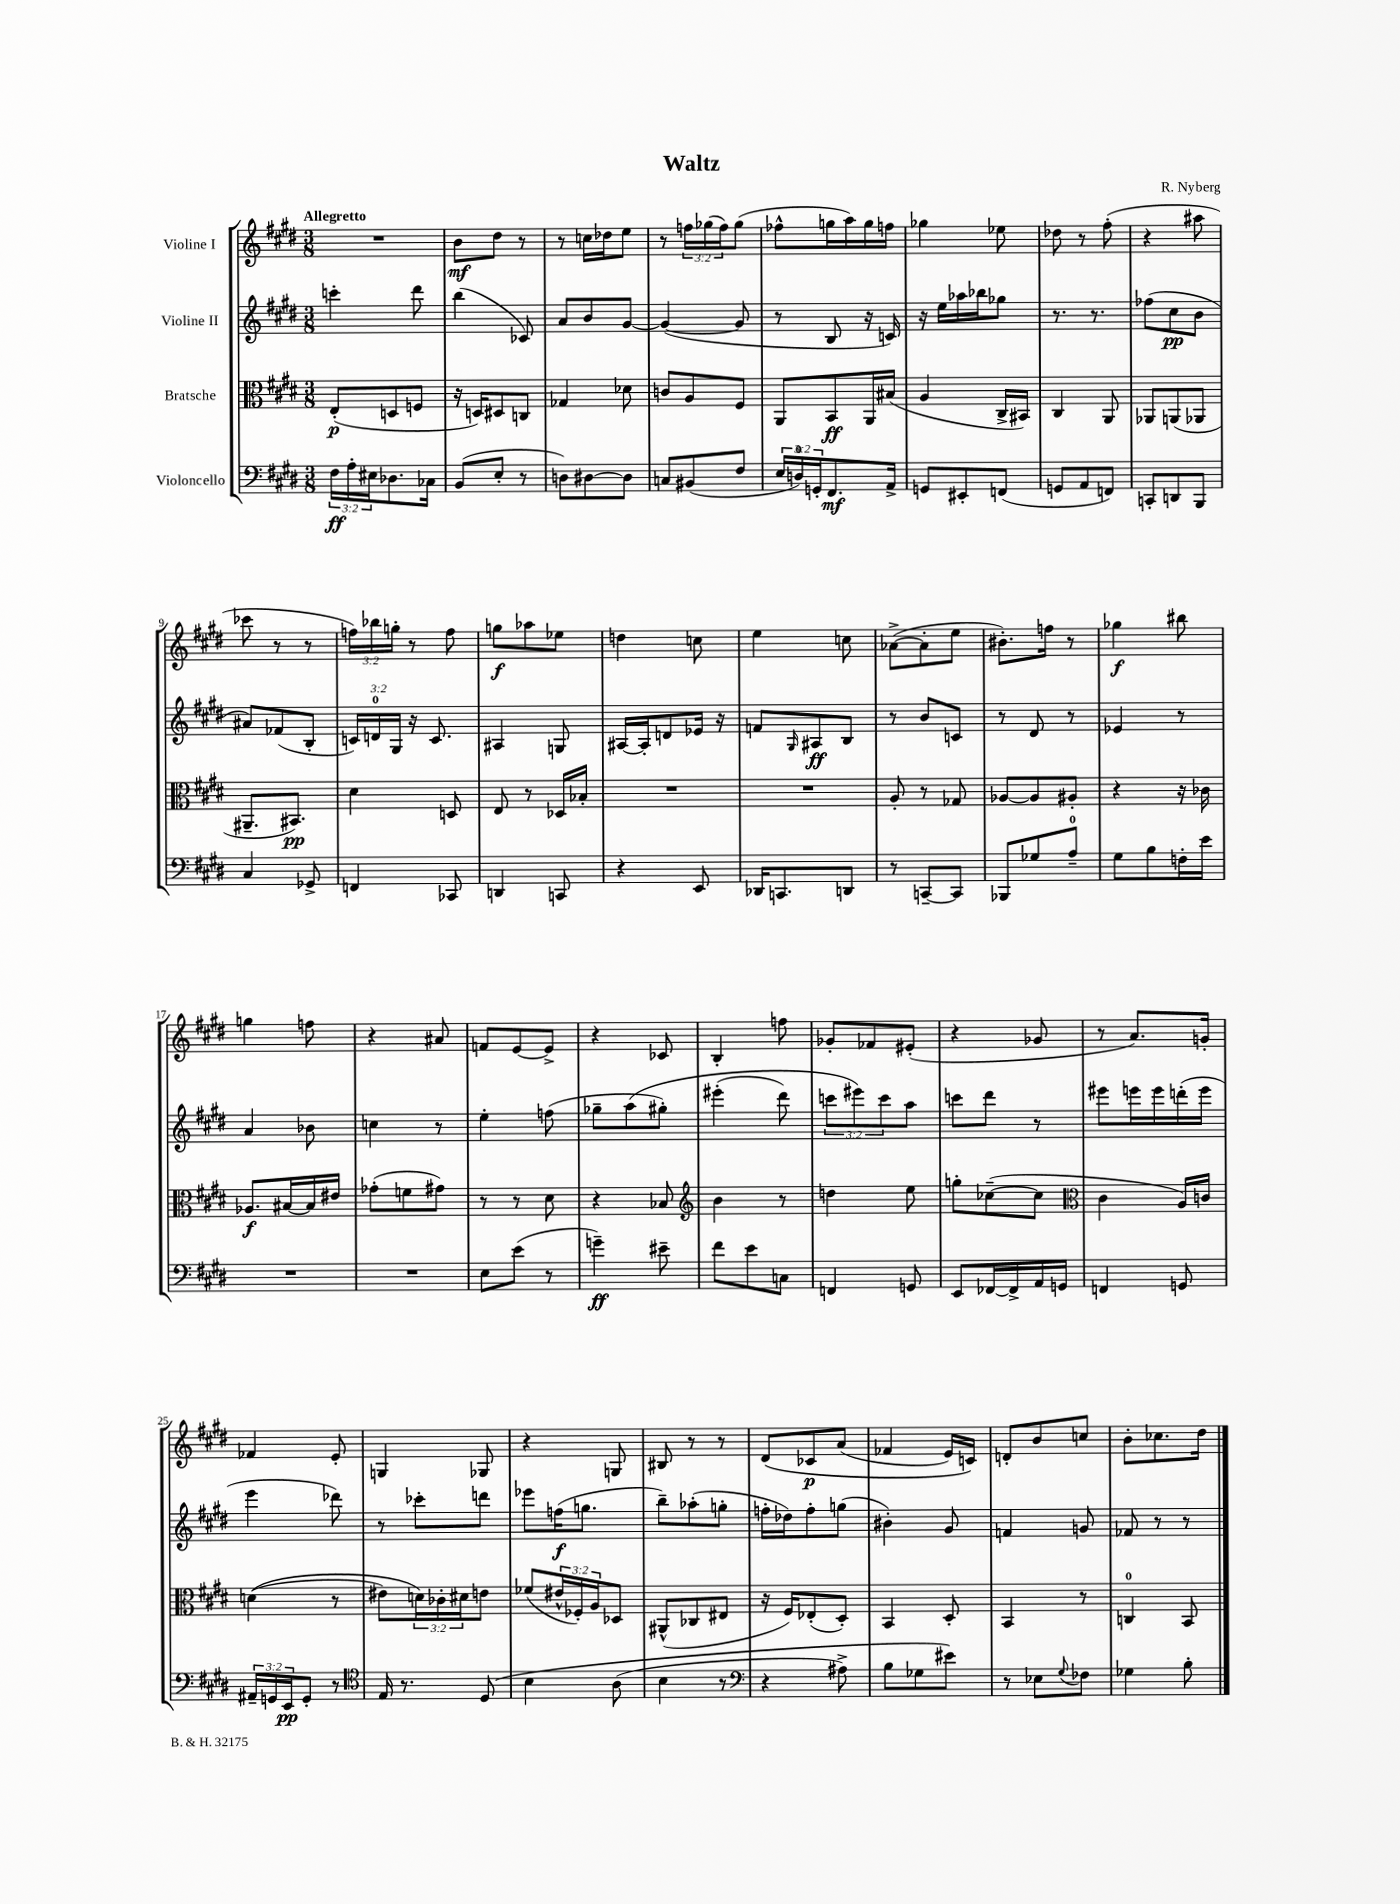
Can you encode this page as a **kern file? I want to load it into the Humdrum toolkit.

**kern	**kern	**kern	**kern
*staff4	*staff3	*staff2	*staff1
*clefF4	*clefC3	*clefG2	*clefG2
*k[f#c#g#d#]	*k[f#c#g#d#]	*k[f#c#g#d#]	*k[f#c#g#d#]
*M3/8	*M3/8	*M3/8	*M3/8
24F#\LL	(8E'/L	4ccc'\	4.r
24A'\	.	.	.
24E#\J	.	.	.
8.D-\	8D/	.	.
.	8F/J	8ddd#\	.
16C-\Jk	.	.	.
=	=	=	=
(8BB/L	16r	(4bb\	8b\L
.	16D/LK)	.	.
8E'/J	8D#/	.	8dd#\J
8r	8C/J	8c-/)	8r
=	=	=	=
8D\L)	4G-/	8a/L	8r
[8D#\	.	8b/	16cc\LL
.	.	.	16dd-\J
8D#\]J	8d-\	[8g#/J	8ee\J
=	=	=	=
8C/L	8c/L	(4g#/_	8r
(8BB#/	8A/	.	24ff\LL
.	.	.	(24gg-\
.	.	.	24ff\J)
8F#/J	8F#/J	8g#/]	(8gg-\J
=	=	=	=
24E/LL	8AA/L	8r	8ff-^^\L
24D/)	.	.	.
24GG'/J	.	.	.
8.FF#/	8BB/	8B/	16gg\L
.	.	.	16aa\)
.	16AA/L	16r	16gg\
16AA^/Jk	(16B#/JJ	16c/)	16ff\JJ
=	=	=	=
8GG/L	4A/	16r	4gg-\
.	.	16ee\LL	.
8EE#'/	.	16aa-\	.
.	.	16bb-\J	.
(8FF/J	16C#^/LL	8gg-\J	8ee-\
.	16BB#/JJ)	.	.
=	=	=	=
8GG/L	4C#/	8.r	8dd-\
8AA/	.	.	8r
.	.	8.r	.
8FF/J)	8AA/	.	(8ff#'\
=	=	=	=
8CC'/L	8AA-/L	(8ff-\L	4r
8DD/	(8AA/	8cc#\	.
8BBB/J	8AA-/J	8b\J	8aa#\
=	=	=	=
4C#/	8.AA#~/L	8a#/L)	8ccc-\
.	.	(8f-/	8r
.	8.BB#/J)	.	.
8GG-^/	.	8B'/J	8r
=	=	=	=
4FF/	4d#\	24c/LL)	24ff\LL)
.	.	24d/	24bb-\
.	.	24G#/JJ	24gg'\JJ
.	.	16r	8r
.	.	8.c/	.
8CC-/	8D/	.	8ff\
=	=	=	=
4DD/	8E/	4A#/	8gg\L
.	8r	.	8aa-\
8CC/	16D-/LL	8G/	8ee-\J
.	16B-'/JJ	.	.
=	=	=	=
4r	4.r	[16A#/LL	4dd\
.	.	16A#'/]J	.
.	.	8d/	.
8EE/	.	16e-/Jk	8cc\
.	.	16r	.
=	=	=	=
16DD-/LK	4.r	8f/L	4ee\
8.CC/	.	.	.
.	.	16qqG#/	.
.	.	8A#/	.
8DD/J	.	8B/J	8cc\
=	=	=	=
8r	8A'/	8r	([8a-^\L
[8CC~/L	8r	8b/L	8a-'\]
8CC/]J	8G-/	8c/J	8ee\J
=	=	=	=
8BBB-/L	[8A-/L	8r	8.b#'\L)
8G-/	8A-/]	8d#/	.
.	.	.	16ff\Jk
8A~/J	8A#'/J	8r	8r
=	=	=	=
8G#\L	4r	4e-/	4gg-\
8B\	.	.	.
16F'\L	16r	8r	8bb#\
16e\JJ	16c-\	.	.
=	=	=	=
4.r	8.A-/L	4a/	4gg\
.	[16B#/L	.	.
.	16B#/]	8b-\	8ff\
.	16e#/JJ	.	.
=	=	=	=
4.r	(8g-'\L	4cc\	4r
.	8f\	.	.
.	8g#\J)	8r	8a#/
=	=	=	=
8E\L	8r	4ee'\	8f/L
(8e\J	8r	.	[8e/
8r	8d#\	(8ff\	8e^/]J
=	=	=	=
4g~\)	4r	8gg-~\L	4r
.	.	&(8aa\	.
8e#~\	8B-/	8gg#'\J)	8c-/
=	=	=	=
*	*clefG2	*	*
8f#\L	4b\	(4eee#'\	4B'/
8e\	.	.	.
8C\J	8r	8ddd#\)	8ff\
=	=	=	=
4FF/	4dd\	12ccc\L	8g-'/L
.	.	12eee#\&)	.
.	.	.	8f-/
.	.	12ccc\	.
8GG/	8ee\	8aa\J	(8e#'/J
=	=	=	=
8EE/L	8gg'\L	8ccc\L	4r
[16FF-/L	([8cc-~\	8ddd#\J	.
16FF-^/]	.	.	.
16AA/	8cc-\]J	8r	8g-/
16GG/JJ	.	.	.
=	=	=	=
*	*clefC3	*	*
4FF/	4c#\	8eee#\L	8r
.	.	16eee\L	8.a/L)
.	.	16eee\	.
8GG/	16A/LL)	(16ddd'\	.
.	16c/JJ	16eee\JJ	16g'/Jk
=	=	=	=
24AA#~/LL	&((4d\	4eee\	4f-/
24GG/	.	.	.
24EE/J	.	.	.
8GG'/J	.	.	.
8r	8r	8ddd-\)	8e'/
=	=	=	=
*clefC4	*	*	*
16E/	8e#\L)	8r	4G/
8.r	.	.	.
.	24d\L&)	8ccc-'\L	.
.	24c-'\	.	.
.	24d#\J	.	.
&(8D#/	8e\J	8ddd\J	8G-/
=	=	=	=
4B\	(8f-/L	8eee-\L	4r
.	24e#^^/L	(16ff\K	.
.	24F-'/)	.	.
.	.	8.gg\J	.
.	24A/J	.	.
(8A\	8D-/J	.	8G/
=	=	=	=
4B\	(8AA#^^/L	8bb~\L)	8B#/
.	8C-/	(8aa-'\	8r
8r	8E#/J	8gg'\J	8r
=	=	=	=
*clefF4	*	*	*
4r	16r	16ff'\LL	&(8d#/L
.	16F#/LK)	16dd-\J)	.
.	(8E-'/	8ff'\	8c-/
8A#^\)	8D#'/J)	(8gg\J	(8a/J
=	=	=	=
8B\L	4BB/	4b#'\)	4f-/
8G-\	.	.	.
8e#\J&)	8D#'/	8g#/	16e/LL)
.	.	.	16c/JJ&)
=	=	=	=
8r	4BB/	4f/	8d'/L
8E-\L	.	.	8b/
8qqG#/	.	.	.
8F-\J	8r	8g/	8cc/J
=	=	=	=
4G-\	4C/	8f-/	8b'\L
.	.	8r	8.cc-\
8B'\	8BB/	8r	.
.	.	.	16dd#\Jk
==	==	==	==
*-	*-	*-	*-
